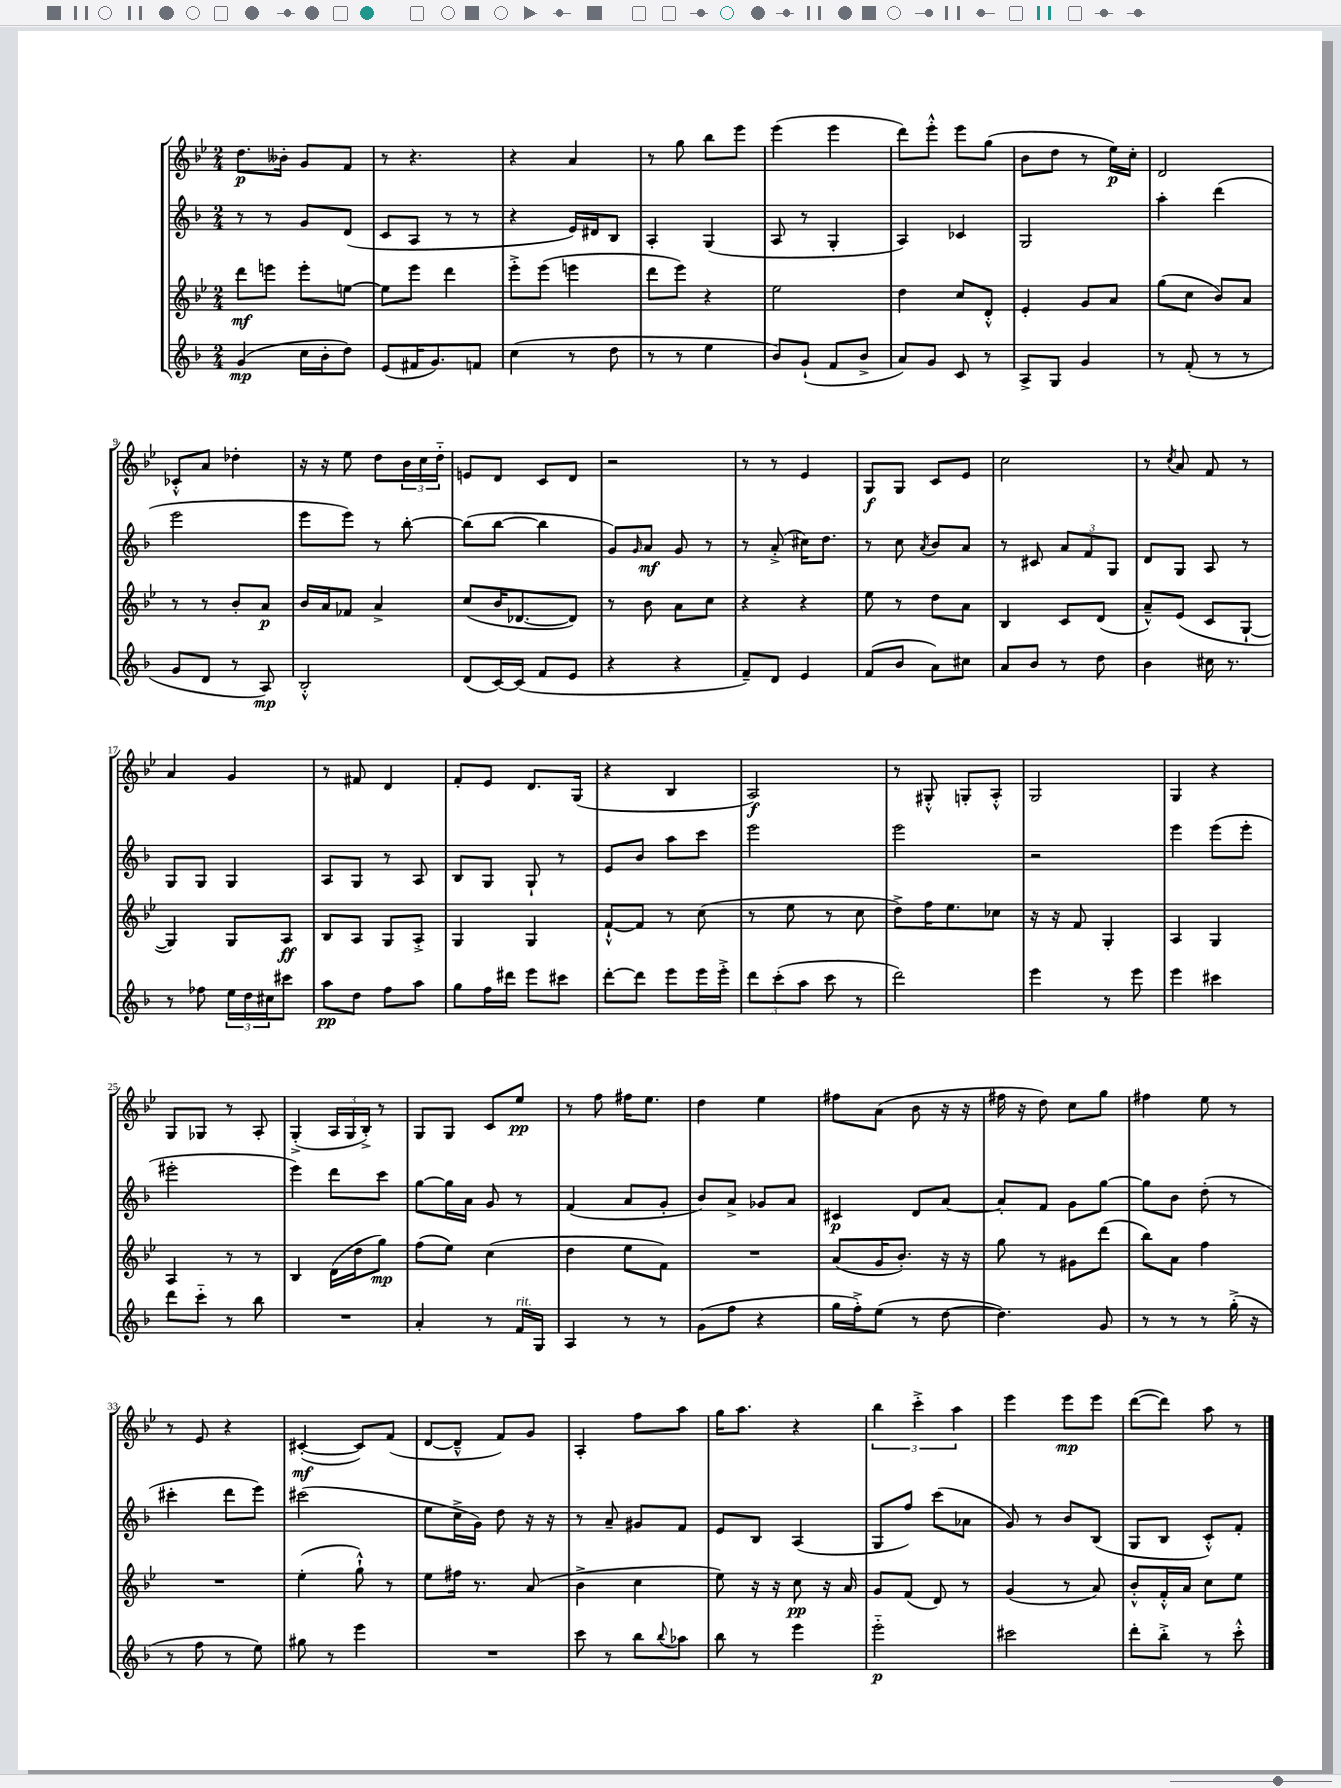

**kern	**dynam	**kern	**dynam	**kern	**dynam	**kern	**dynam
*part4	*part4	*part3	*part3	*part2	*part2	*part1	*part1
*staff4	*staff4	*staff3	*staff3	*staff2	*staff2	*staff1	*staff1
*clefG2	*	*clefG2	*	*clefG2	*	*clefG2	*
*k[b-]	*	*k[b-e-]	*	*k[b-]	*	*k[b-e-]	*
*M2/4	*	*M2/4	*	*M2/4	*	*M2/4	*
=1	=1	=1	=1	=1	=1	=1	=1
(4g/	mp	8ddd\L	mf	8r	.	8.dd\L	p
.	.	8eeen\J	.	8r	.	.	.
.	.	.	.	.	.	16b--X'\Jk	.
16cc\LL	.	8eee'\L	.	8g/L	.	8g/L	.
16b-'\J	.	.	.	.	.	.	.
8dd\J)	.	[8een\J	.	(8d/J	.	8f/J	.
=2	=2	=2	=2	=2	=2	=2	=2
(8e/L	.	8ee\L]	.	8c/L	.	8r	.
16f#X/K	.	8eee-\J	.	8A/J	.	4.r	.
8.g/)	.	.	.	.	.	.	.
.	.	4ddd\	.	8r	.	.	.
8fn/J	.	.	.	8r	.	.	.
=3	=3	=3	=3	=3	=3	=3	=3
(4cc\	.	8eee-'^\L	.	4r	.	4r	.
.	.	(8eee-\J	.	.	.	.	.
8r	.	4eeen\	.	16e/LL)	.	4a/	.
.	.	.	.	16d#X/J	.	.	.
8dd\	.	.	.	8B-/J	.	.	.
=4	=4	=4	=4	=4	=4	=4	=4
8r	.	8ddd\L	.	4A'/	.	8r	.
8r	.	8eee-\J)	.	.	.	8gg\	.
4ee\	.	4r	.	(4G/	.	8bb-\L	.
.	.	.	.	.	.	8eee-\J	.
=5	=5	=5	=5	=5	=5	=5	=5
8b-/L)	.	2ee-\	.	8A/	.	(4eee-\	.
(8g`/J	.	.	.	8r	.	.	.
8f/L	.	.	.	4G'/	.	4eee-\	.
8b-^/J	.	.	.	.	.	.	.
=6	=6	=6	=6	=6	=6	=6	=6
8a/L)	.	4dd\	.	4A/)	.	8ddd\L)	.
8g/J	.	.	.	.	.	8eee-'^^\J	.
8c/	.	8cc/L	.	4c-X/	.	8eee-\L	.
8r	.	8d'^^/J	.	.	.	(8gg\J	.
=7	=7	=7	=7	=7	=7	=7	=7
8A^/L	.	4e-'/	.	2G/	.	8b-\L	.
8G/J	.	.	.	.	.	8dd\J	.
4g/	.	8g/L	.	.	.	8r	.
.	.	8a/J	.	.	.	16ee-\LL)	p
.	.	.	.	.	.	16cc'\JJ	.
=8	=8	=8	=8	=8	=8	=8	=8
8r	.	(8gg\L	.	4aa'\	.	2d/	.
(8f'/	.	8cc\J	.	.	.	.	.
8r	.	8b-/L)	.	(4ddd\	.	.	.
8r	.	8a/J	.	.	.	.	.
!!LO:LB:g=z
=9	=9	=9	=9	=9	=9	=9	=9
8g/L	.	8r	.	2eee\	.	8c-X'^^/L	.
8d/J	.	8r	.	.	.	8a/J	.
8r	.	8b-'/L	.	.	.	4dd-X'\	.
8A/)	mp	8a/J	p	.	.	.	.
=10	=10	=10	=10	=10	=10	=10	=10
2B-'^^/	.	16b-/LL	.	8eee\L	.	16r	.
.	.	16a/J	.	.	.	16r	.
.	.	8f-X/J	.	8eee\J)	.	8ee-\	.
.	.	4a^/	.	8r	.	8dd\L	.
.	.	.	.	[8bb-'\	.	24b-\L	.
.	.	.	.	.	.	24cc\	.
.	.	.	.	.	.	24dd\JJ	.
=11	=11	=11	=11	=11	=11	=11	=11
(8d/L	.	(8cc/L	.	(8bb-\L]	.	8en/L	.
[16c/L)	.	16b-/K	.	[8bb-\J	.	8d/J	.
(16c/JJ]	.	[8.d-X/	.	.	.	.	.
8f/L	.	.	.	4bb-\]	.	8c/L	.
8e/J	.	8d-/J])	.	.	.	8d/J	.
=12	=12	=12	=12	=12	=12	=12	=12
4r	.	8r	.	8g/L)	.	2r	.
.	.	.	.	16qqg/	.	.	.
.	.	8b-\	.	8a/J	mf	.	.
4r	.	8a\L	.	8g/	.	.	.
.	.	8cc\J	.	8r	.	.	.
=13	=13	=13	=13	=13	=13	=13	=13
8f~/L)	.	4r	.	8r	.	8r	.
8d/J	.	.	.	(8a'^/	.	8r	.
4e/	.	4r	.	16cc#X\KL)	.	4e-/	.
.	.	.	.	8.dd\J	.	.	.
=14	=14	=14	=14	=14	=14	=14	=14
(8f/L	.	8ee-\	.	8r	.	8G/L	f
8b-/J	.	8r	.	8cc\	.	8G/J	.
.	.	.	.	8qa/	.	.	.
8a\L)	.	8dd\L	.	8b-/L	.	8c/L	.
8cc#X\J	.	8a\J	.	8a/J	.	8e-/J	.
=15	=15	=15	=15	=15	=15	=15	=15
8a/L	.	4B-/	.	8r	.	2cc\	.
8b-/J	.	.	.	8c#X/	.	.	.
8r	.	8c/L	.	12a/L	.	.	.
.	.	.	.	12f/	.	.	.
8dd\	.	(8d/J	.	.	.	.	.
.	.	.	.	12G/J	.	.	.
=16	=16	=16	=16	=16	=16	=16	=16
4b-\	.	8a~^^/L)	.	8d/L	.	8r	.
.	.	.	.	.	.	8qcc/	.
.	.	(8e-/J	.	8G/J	.	8a/	.
16cc#X\	.	8c/L	.	8A/	.	8f/	.
8.r	.	.	.	.	.	.	.
.	.	[8G`/J	.	8r	.	8r	.
!!LO:LB:g=z
=17	=17	=17	=17	=17	=17	=17	=17
8r	.	4G/])	.	8G/L	.	4a/	.
8ff-X\	.	.	.	8G/J	.	.	.
24ee\LL	.	8G/L	.	4G/	.	4g/	.
24dd\	.	.	.	.	.	.	.
24cc#X\J	.	.	.	.	.	.	.
8ccc#X\J	.	8A/J	ff	.	.	.	.
=18	=18	=18	=18	=18	=18	=18	=18
8aa\L	pp	8B-/L	.	8A/L	.	8r	.
8dd\J	.	8A/J	.	8G/J	.	8f#X/	.
8ff\L	.	8G/L	.	8r	.	4d/	.
8aa\J	.	8A'^/J	.	8A/	.	.	.
=19	=19	=19	=19	=19	=19	=19	=19
8gg\L	.	4G/	.	8B-/L	.	8f'/L	.
16ff\L	.	.	.	8G/J	.	8e-/J	.
16ddd#X\JJ	.	.	.	.	.	.	.
8eee\L	.	4G/	.	8G`/	.	8.d/L	.
8ccc#X\J	.	.	.	8r	.	.	.
.	.	.	.	.	.	(16G/Jk	.
=20	=20	=20	=20	=20	=20	=20	=20
[8ddd'\L	.	[8f`^^/L	.	8e/L	.	4r	.
8ddd\J]	.	8f/J]	.	8b-/J	.	.	.
8eee\L	.	8r	.	8aa\L	.	4B-/	.
16eee\L	.	(8cc\	.	8ccc\J	.	.	.
16eee'^\JJ	.	.	.	.	.	.	.
=21	=21	=21	=21	=21	=21	=21	=21
12ddd\L	.	8r	.	2eee\	.	2A/)	f
(12ccc'\	.	.	.	.	.	.	.
.	.	8ee-\	.	.	.	.	.
12aa\J	.	.	.	.	.	.	.
8ccc\	.	8r	.	.	.	.	.
8r	.	8cc\	.	.	.	.	.
=22	=22	=22	=22	=22	=22	=22	=22
2ddd\)	.	8dd^\L)	.	2eee\	.	8r	.
.	.	16ff\K	.	.	.	8G#X'^^/	.
.	.	8.ee-\	.	.	.	.	.
.	.	.	.	.	.	8Gn'/L	.
.	.	8cc-X\J	.	.	.	8A'^^/J	.
=23	=23	=23	=23	=23	=23	=23	=23
4eee\	.	16r	.	2r	.	2G/	.
.	.	16r	.	.	.	.	.
.	.	8f/	.	.	.	.	.
8r	.	4G'/	.	.	.	.	.
8eee\	.	.	.	.	.	.	.
=24	=24	=24	=24	=24	=24	=24	=24
4eee\	.	4A/	.	4eee\	.	4G/	.
4ccc#X\	.	4G/	.	(8eee\L	.	4r	.
.	.	.	.	8eee'\J	.	.	.
!!LO:LB:g=z
=25	=25	=25	=25	=25	=25	=25	=25
8ddd\L	.	4A/	.	2eee#X'\	.	8G/L	.
8ccc\J	.	.	.	.	.	8G-X/J	.
8r	.	8r	.	.	.	8r	.
8bb-\	.	8r	.	.	.	8A'/	.
=26	=26	=26	=26	=26	=26	=26	=26
2r	.	4B-/	.	4eee\)	.	(4G'^/	.
.	.	(16d\LL	.	8ddd\L	.	24A/LL	.
.	.	.	.	.	.	24G/	.
.	.	16dd\J	.	.	.	.	.
.	.	.	.	.	.	24B-'^/JJ)	.
.	.	8gg\J)	mp	8ccc\J	.	8r	.
=27	=27	=27	=27	=27	=27	=27	=27
4a'/	.	(8ff\L	.	[8gg\L	.	8G/L	.
.	.	8ee-\J)	.	16gg\L]	.	8G/J	.
.	.	.	.	16a\JJ	.	.	.
8r	.	(4cc\	.	8g/	.	8c/L	.
!LO:TX:a:i:t=rit.	!	!	!	!	!	!	!
16f/LL	.	.	.	8r	.	8ee-/J	pp
16G/JJ	.	.	.	.	.	.	.
=28	=28	=28	=28	=28	=28	=28	=28
4A/	.	4dd\	.	(4f/	.	8r	.
.	.	.	.	.	.	8ff\	.
8r	.	8ee-\L	.	8a/L	.	16ff#X\KL	.
.	.	.	.	.	.	8.ee-\J	.
8r	.	8f\J)	.	8g'/J	.	.	.
=29	=29	=29	=29	=29	=29	=29	=29
(8g\L	.	2r	.	8b-/L)	.	4dd\	.
8ff\J	.	.	.	8a^/J	.	.	.
4r	.	.	.	8g-X/L	.	4ee-\	.
.	.	.	.	8a/J	.	.	.
=30	=30	=30	=30	=30	=30	=30	=30
16gg\LL	.	(8a/L	.	4c#X/	p	8ff#X\L	.
16ff'^\J)	.	.	.	.	.	.	.
(8ee\J	.	16g/K	.	.	.	(8a\J	.
.	.	8.b-'/J)	.	.	.	.	.
8r	.	.	.	8d/L	.	8b-\	.
[8dd\	.	16r	.	[8a/J	.	16r	.
.	.	16r	.	.	.	16r	.
=31	=31	=31	=31	=31	=31	=31	=31
4.dd\])	.	8gg\	.	8a'/L]	.	16ff#X\	.
.	.	.	.	.	.	16r	.
.	.	8r	.	8f/J	.	8dd\)	.
.	.	8g#X\L	.	8g\L	.	8cc\L	.
8g/	.	(8ddd\J	.	[8gg\J	.	8gg\J	.
=32	=32	=32	=32	=32	=32	=32	=32
8r	.	8bb-\L)	.	8gg\L]	.	4ff#X\	.
8r	.	8a\J	.	8b-\J	.	.	.
8r	.	4ff\	.	(8dd'\	.	8ee-\	.
(16gg'^\	.	.	.	8r	.	8r	.
16r	.	.	.	.	.	.	.
!!LO:LB:g=z
=33	=33	=33	=33	=33	=33	=33	=33
8r	.	2r	.	4ccc#X'\	.	8r	.
8ff\	.	.	.	.	.	8e-/	.
8r	.	.	.	8ddd\L	.	4r	.
8ee\)	.	.	.	8eee\J)	.	.	.
=34	=34	=34	=34	=34	=34	=34	=34
8gg#X\	.	(4ee-'\	.	(2ccc#X\	.	([4c#X'/	mf
8r	.	.	.	.	.	.	.
4eee\	.	8gg`^^\)	.	.	.	8c#/L])	.
.	.	8r	.	.	.	(8f/J	.
=35	=35	=35	=35	=35	=35	=35	=35
2r	.	8ee-\L	.	8ee\L	.	[8d/L	.
.	.	16ff#X\Jk	.	16cc^\L	.	8d~^^/J]	.
.	.	8.r	.	16g\JJ)	.	.	.
.	.	.	.	8dd\	.	8f/L)	.
.	.	(8a/	.	16r	.	8g/J	.
.	.	.	.	16r	.	.	.
=36	=36	=36	=36	=36	=36	=36	=36
8ccc\	.	4b-^\	.	8r	.	4A'/	.
8r	.	.	.	8a~/	.	.	.
8bb-\L	.	4cc\	.	8g#X/L	.	8ff\L	.
8qqbb-/	.	.	.	.	.	.	.
8aa-X\J	.	.	.	8f/J	.	8aa\J	.
=37	=37	=37	=37	=37	=37	=37	=37
8bb-\	.	8ee-\)	.	8e/L	.	16gg\KL	.
.	.	.	.	.	.	8.aa\J	.
8r	.	16r	.	8B-/J	.	.	.
.	.	16r	.	.	.	.	.
4eee\	.	8cc\	pp	(4A/	.	4r	.
.	.	16r	.	.	.	.	.
.	.	16a/	.	.	.	.	.
=38	=38	=38	=38	=38	=38	=38	=38
2eee\	p	8g/L	.	8G/L	.	6bb-\	.
.	.	(8f/J	.	8ff/J)	.	.	.
.	.	.	.	.	.	6ccc'^\	.
.	.	8d/)	.	(8ccc\L	.	.	.
.	.	.	.	.	.	6aa\	.
.	.	8r	.	8a-X\J	.	.	.
=39	=39	=39	=39	=39	=39	=39	=39
2ccc#X\	.	(4g/	.	8g/)	.	4eee-\	.
.	.	.	.	8r	.	.	.
.	.	8r	.	8b-/L	.	8eee-\L	mp
.	.	8a/)	.	(8B-/J	.	8eee-\J	.
=40	=40	=40	=40	=40	=40	=40	=40
8ddd'\L	.	8b-'^^/L	.	8G/L	.	([8ddd\L	.
8bb-'^\J	.	16f'^^/L	.	8B-/J	.	8ddd\J])	.
.	.	16a/JJ	.	.	.	.	.
8r	.	8cc\L	.	8c'^^/L)	.	8aa\	.
8ccc'^^\	.	8ee-\J	.	8f'/J	.	8r	.
==	==	==	==	==	==	==	==
*-	*-	*-	*-	*-	*-	*-	*-
